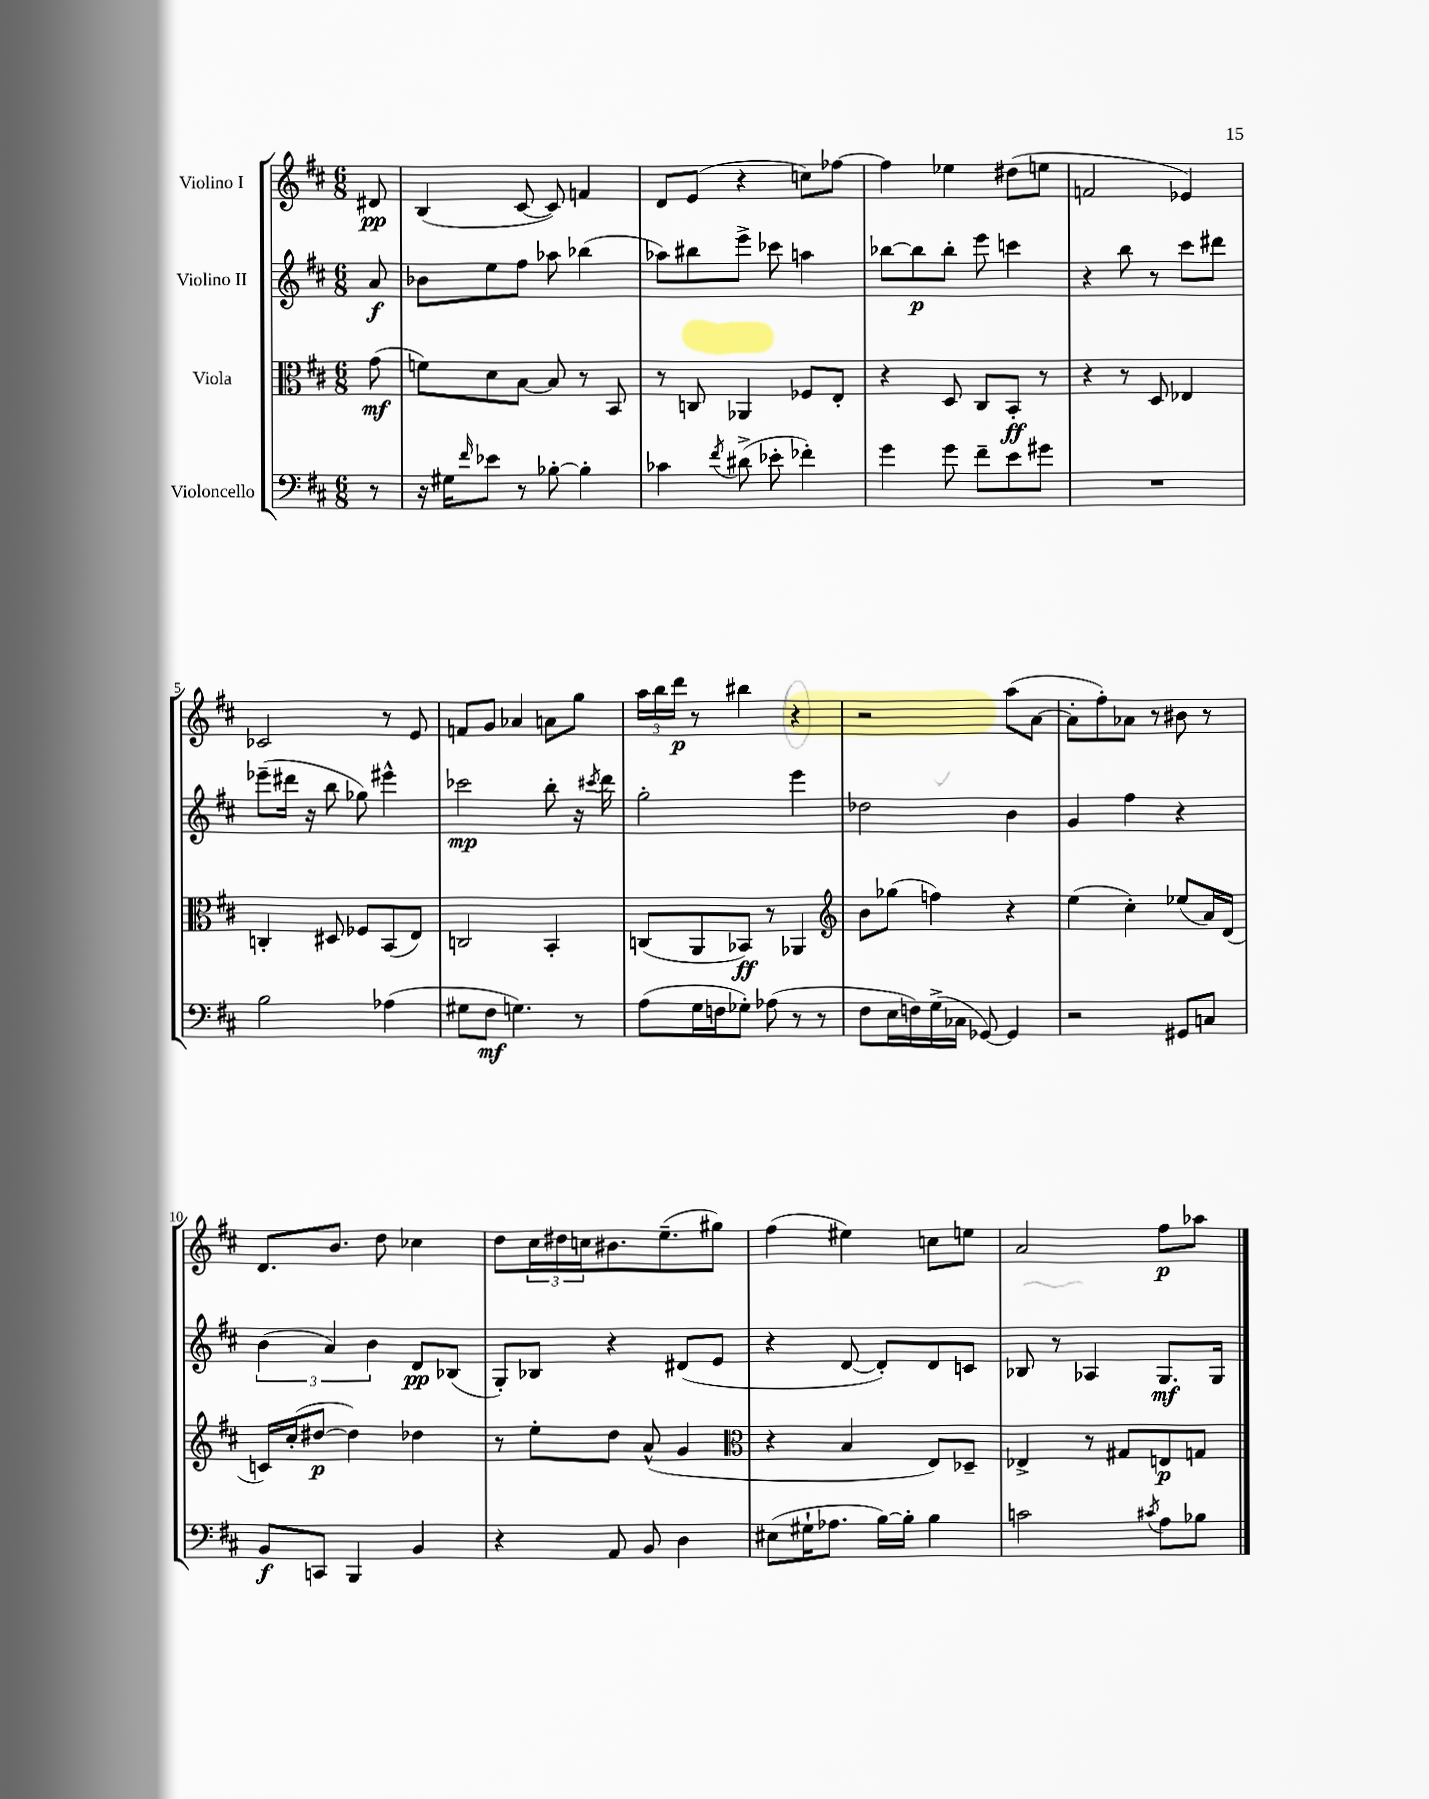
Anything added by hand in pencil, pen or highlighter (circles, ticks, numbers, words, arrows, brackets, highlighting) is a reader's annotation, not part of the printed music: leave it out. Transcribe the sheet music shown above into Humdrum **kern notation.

**kern	**kern	**kern	**kern
*staff4	*staff3	*staff2	*staff1
*clefF4	*clefC3	*clefG2	*clefG2
*k[f#c#]	*k[f#c#]	*k[f#c#]	*k[f#c#]
*M6/8	*M6/8	*M6/8	*M6/8
8r	(8g	8a	8d#
=	=	=	=
16r	8f)	8b-	(4B
16G#	.	.	.
16qqf#	.	.	.
8e-	8d	8ee	.
8r	[8B	8ff#	[8c#
[8B-'	8B]	8aa-	8c#])
4B-']	8r	(4bb-	4f
.	8BB	.	.
=	=	=	=
4c-	8r	8aa-)	8d
.	8C	8bb#	(8e
8qf#	.	.	.
(8d#^	4AA-	8eee^	4r
8e-'	.	8ccc-	.
4f-')	8F-	4aa	8cc)
.	8E'	.	[8ff-
=	=	=	=
4g	4r	[8bb-	4ff-]
.	.	8bb-]	.
8g	8D	8bb-'	4ee-
8f#~	8C#	8eee	.
8e	8BB'	4ccc	(8dd#
8g#	8r	.	8ee
=	=	=	=
2.r	4r	4r	2f
.	8r	8bb	.
.	8D	8r	.
.	4E-	8ccc#	4e-)
.	.	8ddd#	.
=	=	=	=
2B	4C'	(8eee-~	2c-
.	.	16ddd#	.
.	.	16r	.
.	8D#	8bb	.
.	8F-	8gg-)	.
(4A-	(8BB	4eee#^^	8r
.	8E)	.	8e
=	=	=	=
8G#	2C	2ccc-	8f
8F#	.	.	8g
4.G)	.	.	4a-
.	4BB'	8bb'	8a
8r	.	16r	8gg
.	.	8qccc#	.
.	.	16ddd	.
=	=	=	=
(8A	(8C	2gg'	24aa
.	.	.	24bb
.	.	.	24ddd
16G	8AA	.	8r
16F	.	.	.
8G-')	8BB-)	.	4bb#
(8A-	8r	.	.
8r	4AA-	4eee	4r
8r	.	.	.
=	=	=	=
*	*clefG2	*	*
8F#	8b	2dd-	2r
16E	(8gg-	.	.
16F)	.	.	.
(16G^	4ff)	.	.
16C-	.	.	.
[8GG-)	.	.	.
4GG-]	4r	4b	(8aa
.	.	.	[8a
=	=	=	=
2r	(4ee	4g	8a']
.	.	.	8ff#')
.	4cc#')	4ff#	8a-
.	.	.	8r
8GG#	(8ee-	4r	8b#
8C	16a)	.	8r
.	(16d	.	.
=	=	=	=
8BB	16c)	(6b	8.d
.	(16cc#'	.	.
8CC	[8dd#	.	.
.	.	6a)	.
.	.	.	8.b
4BBB	4dd#])	.	.
.	.	6b	.
.	.	.	8dd
4BB	4dd-	8d	4cc-
.	.	(8B-	.
=	=	=	=
4r	8r	8G')	8dd
.	8ee'	8B-	24cc#
.	.	.	24dd#
.	.	.	24cc
8AA	8dd	4r	8.b#
8BB	(8a^^	.	.
.	.	.	(8.ee~
4D	4g	(8d#	.
.	.	8e	8gg#)
=	=	=	=
*	*clefC3	*	*
(8E#	4r	4r	(4ff#
16G#`	.	.	.
8.A-	.	.	.
.	4B	[8d	4ee#)
[16B)	.	8d'])	.
16B']	.	.	.
4B	8E)	8d	8cc
.	8D-~	8c	8ee
=	=	=	=
2c	4E-^	8B-	2a
.	.	8r	.
.	8r	4A-	.
.	8G#	.	.
8qc#	.	.	.
8A	8E	8.G	8ff#
8B-	8G	.	8aa-
.	.	16G	.
==	==	==	==
*-	*-	*-	*-
